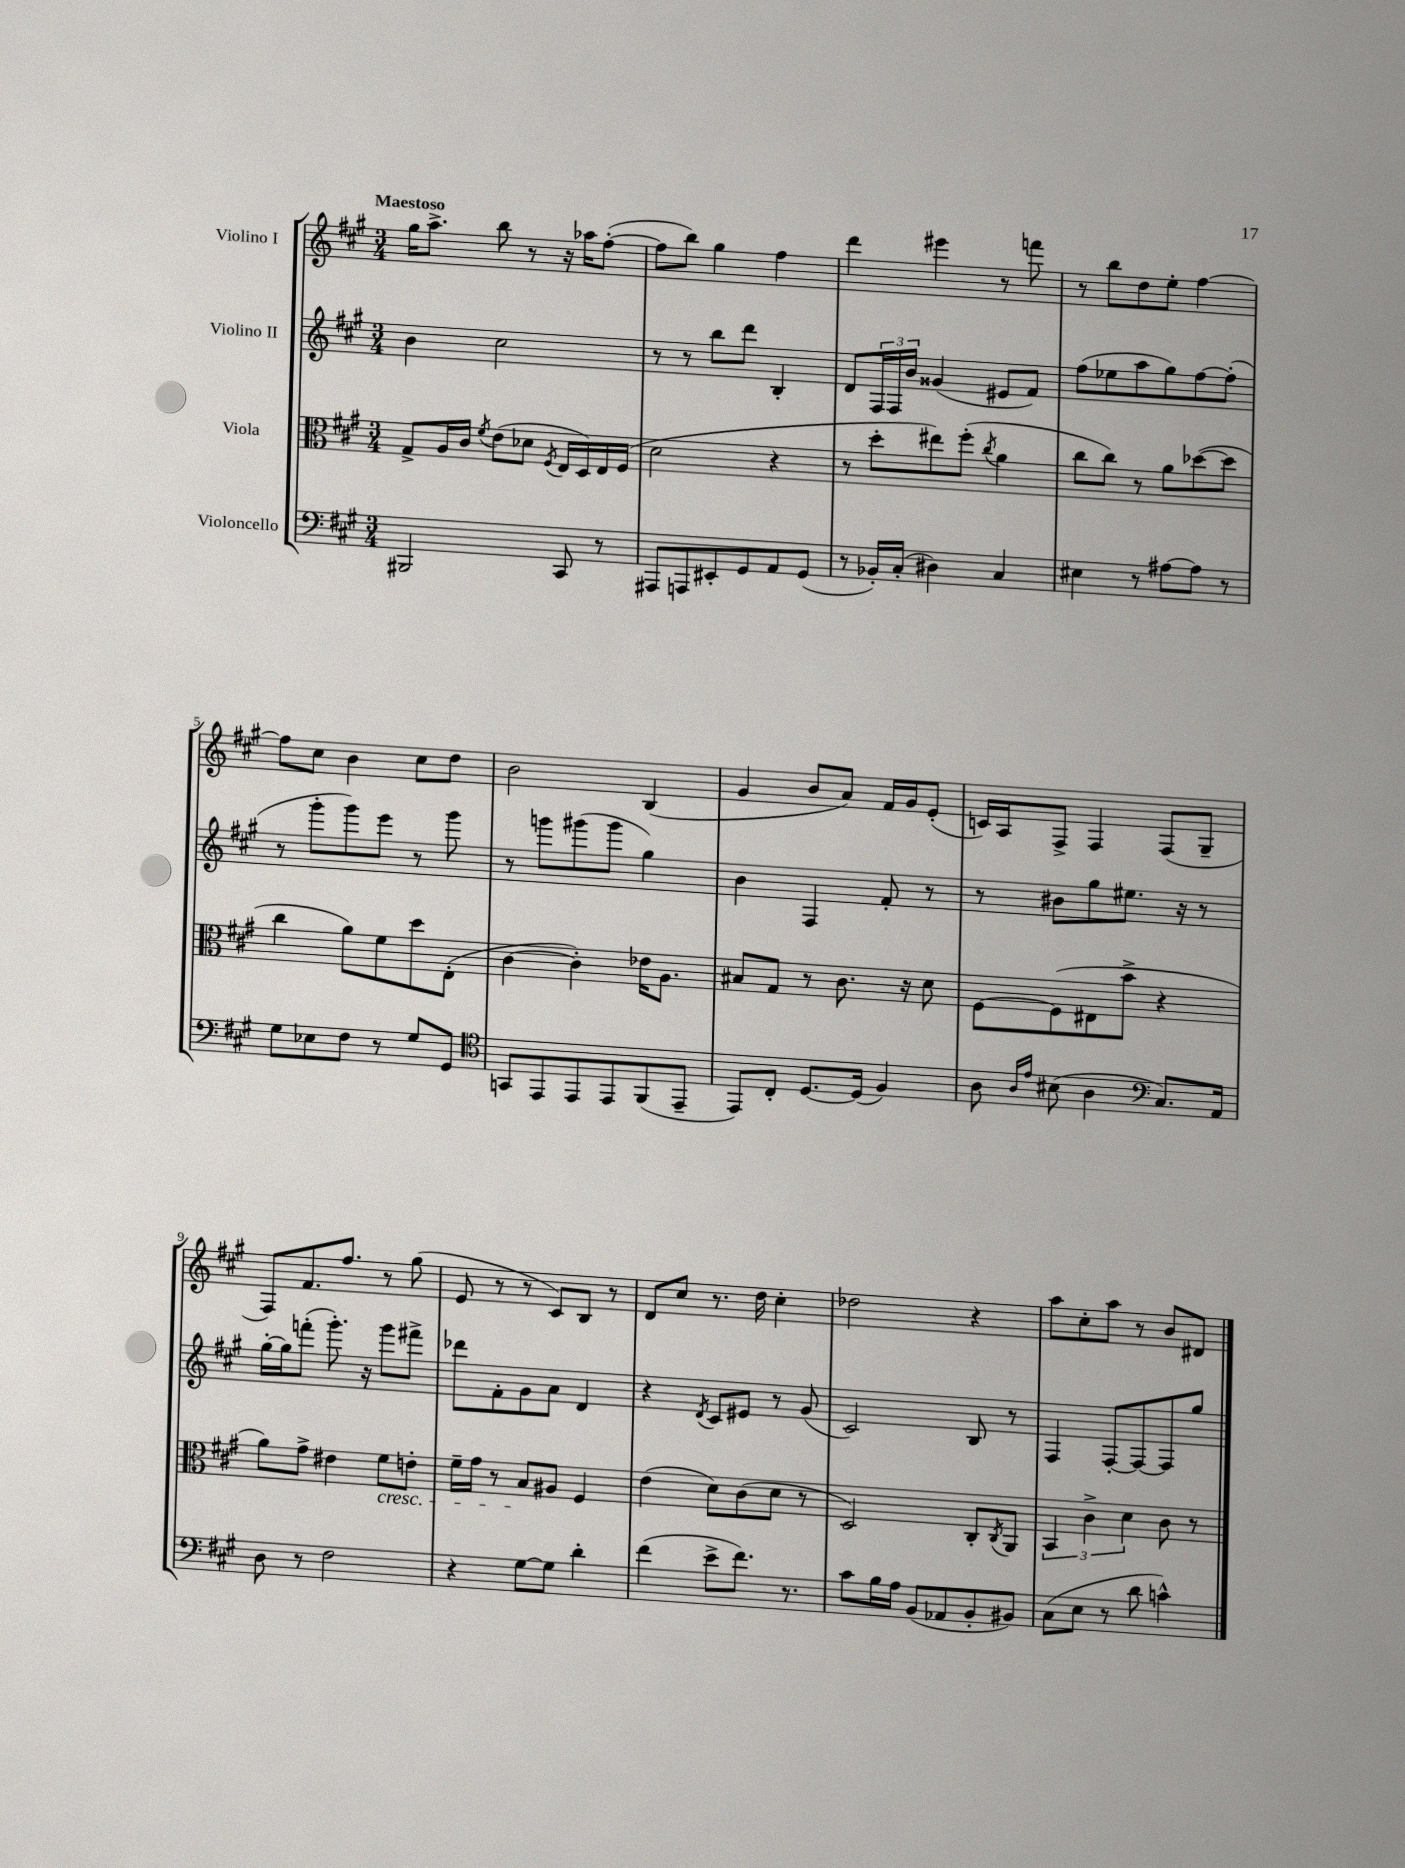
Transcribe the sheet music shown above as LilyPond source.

<<
\new StaffGroup <<
\new Staff = "s0" \with { instrumentName = "Violino I" } {
    \clef treble \key a \major \numericTimeSignature \time 3/4 \tempo "Maestoso"
    gis''16 a''8.-> b''8 r8 r16 aes''16 fis''8~-.( |
    fis''8 b''8) gis''4 fis''4 |
    d'''4 eis'''4 r8 f'''8 |
    r8 b''8 d''8 e''8-. fis''4~ |
    fis''8 cis''8 b'4 cis''8 d''8 |
    b'2 b4( |
    gis'4 b'8 a'8) fis'16 gis'16 e'8-.( |
    c'16) a16 fis8-> fis4 fis8( gis8-- |
    fis8) fis'8. fis''8. r8 gis''8( |
    e'8 r8 r8 cis'8) b8 r8 |
    d'8 cis''8 r8. d''16 cis''4-. |
    des''2 r4 |
    a''8 cis''8-. a''8 r8 b'8 dis'8 \bar "|." |
}
\new Staff = "s1" \with { instrumentName = "Violino II" } {
    \clef treble \key a \major \numericTimeSignature \time 3/4
    b'4 cis''2 |
    r8 r8 b''8 d'''8 b4-. |
    d'8 \tuplet 3/2 { fis16 fis16 b'16 } gisis'4( eis'8 fis'8) |
    fis''8( ees''8 a''8 gis''8) fis''8~ fis''8-.( |
    r8 gis'''8-. gis'''8) e'''8 r8 gis'''8 |
    r8 g'''8 gis'''8( gis'''8 gis''4) |
    b'4 fis4 fis'8-. r8 |
    r8 bis'8 gis''8 eis''8. r16 r8 |
    gis''16~-. gis''16 f'''8-.( gis'''8.-.) r16 gis'''8 fis'''8-> |
    des'''8 fis'8-. gis'8 a'8 d'4 |
    r4 \acciaccatura { d'8 } cis'8 eis'8 r8 gis'8( |
    cis'2) b8 r8 |
    fis4 fis8~-. fis8~ fis8 gis''8 \bar "|." |
}
\new Staff = "s2" \with { instrumentName = "Viola" } {
    \clef alto \key a \major \numericTimeSignature \time 3/4
    gis8-> a16 cis'16 \acciaccatura { fis'8 } e'8( des'8 \acciaccatura { fis8 } e16 d16) e16 fis16( |
    d'2 r4 |
    r8 d''8-. eis''8) fis''8-.( \acciaccatura { cis''8 } a'4 |
    cis''8 cis''8) r8 a'8 des''8~( des''8 |
    cis''4 a'8) fis'8 d''8 e8-.( |
    cis'4~ cis'4-.) ees'16 a8. |
    bis8 gis8 r8 cis'8. r16 d'8 |
    fis8~ fis8( eis8 b'8-> r4 |
    a'8) gis'8-> eis'4 fis'8\cresc e'8-. |
    fis'16-- gis'16 r8 b8\! ais8 fis4 |
    e'4( d'8) cis'8( d'8 r8 |
    d2) cis8-. \acciaccatura { cis8 } a,8 |
    \tuplet 3/2 { b,4 cis'4-> d'4 } cis'8 r8 \bar "|." |
}
\new Staff = "s3" \with { instrumentName = "Violoncello" } {
    \clef bass \key a \major \numericTimeSignature \time 3/4
    bis,,2 cis,8 r8 |
    ais,,8 a,,8 eis,8-. gis,8 a,8 gis,8( |
    r8 bes,16-.) cis16-.( dis4) cis4 |
    eis4 r8 ais8~ ais8 r8 |
    gis8 ees8 fis8 r8 gis8 gis,8 |
    \clef tenor g,8 e,8 e,8 e,8 fis,8( e,8-- |
    e,8) cis8-. d8.~ d16( fis4) |
    a8 \grace { a16 e'16 } bis8( a4 \clef bass cis8.) a,16 |
    d8 r8 fis2 |
    r4 gis8~ gis8 d'4-. |
    fis'4( e'8-> fis'8.) r8. |
    cis'8 b16 a16 b,8( aes,8 b,8-. bis,8) |
    cis8( e8 r8 d'8 c'4-^) \bar "|." |
}
>>
>>
